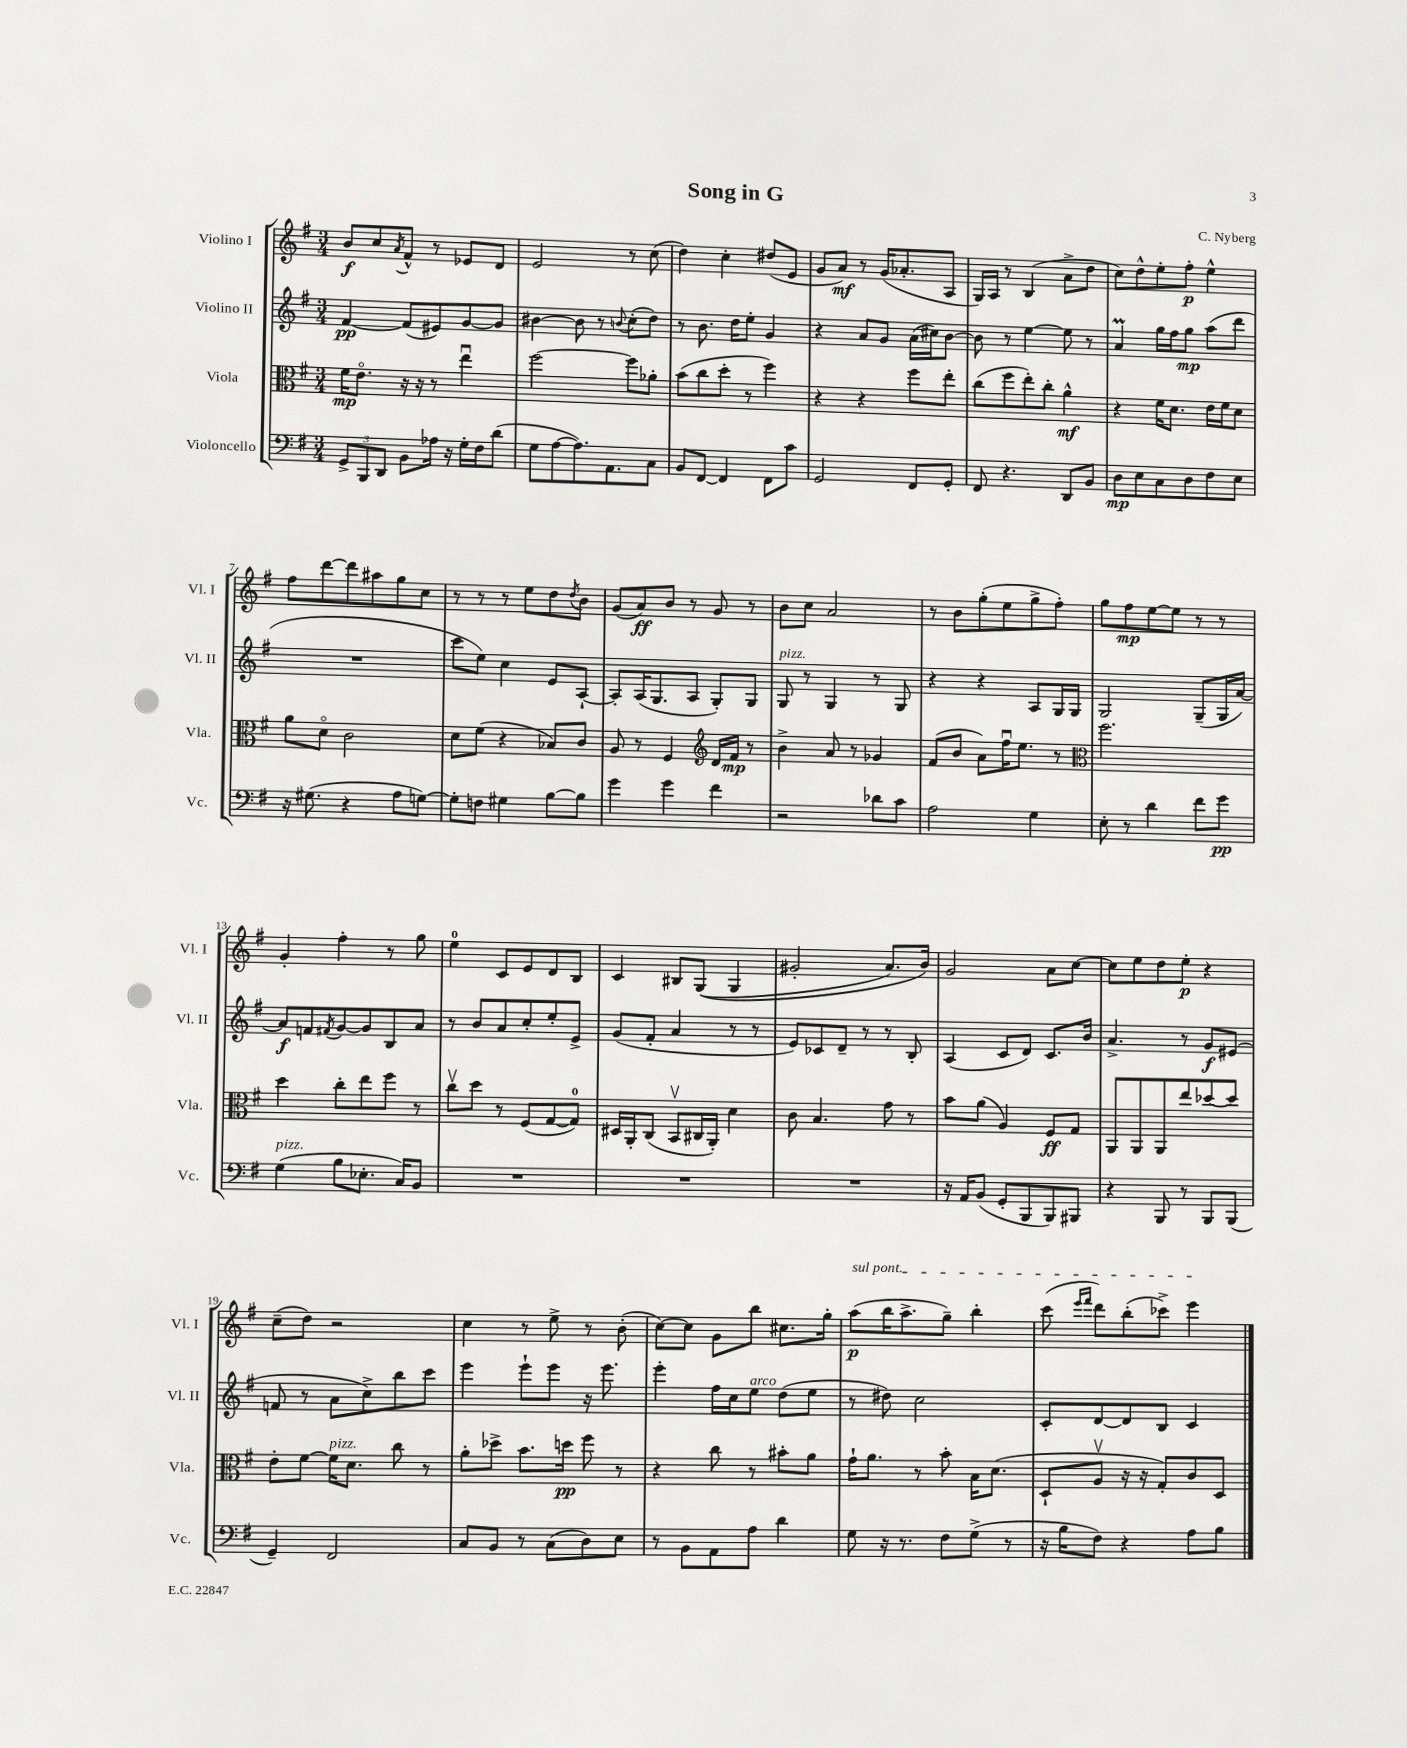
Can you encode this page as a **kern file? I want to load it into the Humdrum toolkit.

**kern	**kern	**kern	**kern
*staff4	*staff3	*staff2	*staff1
*clefF4	*clefC3	*clefG2	*clefG2
*k[f#]	*k[f#]	*k[f#]	*k[f#]
*M3/4	*M3/4	*M3/4	*M3/4
12GG^	16f#	[4f#	8b
.	8.eo	.	.
12BBB	.	.	.
.	.	.	8cc
12DD	.	.	.
.	.	.	8qa
8BB	16r	(8f#]	8f#^^
.	16r	.	.
16A-	8r	8e#)	8r
16r	.	.	.
16G'	4eeu	[8g	8e-
16F#	.	.	.
(8d	.	8g]	8d
=	=	=	=
8G	[2ff#	[4b#	2e
[8A	.	.	.
8.A])	.	8b#]	.
.	.	8r	.
8.AA	.	.	.
.	.	8qqb	.
.	8ff#]	(8cc'	8r
8C	8a-'	8dd)	(8cc
=	=	=	=
8BB	(8b	8r	4dd)
[8FF#	8cc	8.b	.
4FF#]	8dd'	.	4cc'
.	.	16dd	.
.	8r	8ee'	.
8FF#	4ff#)	4g	(8dd#
8c	.	.	8e
=	=	=	=
2GG	4r	4r	8g
.	.	.	8a)
.	4r	8a	8r
.	.	8g	(16g
.	.	.	8.a-'
8FF#	8ff#	(16a	.
.	.	16cc#)	.
8GG'	8ee'	[8b	8A
=	=	=	=
8FF#	(8cc	8b]	16G)
.	.	.	16A
4.r	8ff#	8r	8r
.	8ee')	[4ee	(4B
.	8cc'	.	.
8DD	4a^^	8ee]	8a^
8BB	.	8r	8dd
=	=	=	=
8D	4r	4a	8cc)
8E	.	.	8dd^^
8C	16f#	16gg	8ee'
.	8.d	16ff#	.
8D	.	8gg	8ff#'
8F#	16e	(8aa	4ee^^
.	16f#	.	.
8E	8d	8ddd	.
=	=	=	=
16r	8a	2.r	8ff#
(8.G#	.	.	.
.	8do	.	[8ddd
4r	2c	.	8ddd]
.	.	.	8aa#
8A	.	.	8gg
[8G)	.	.	8cc
=	=	=	=
8G']	8d	8ccc	8r
8F	(8f#	8ee)	8r
4G#	4r	4cc	8r
.	.	.	8ee
[8B	8B-)	8e	8dd
.	.	.	8qdd
8B]	8c	[8A`	8b
=	=	=	=
4g	8A	8A']	(8g
.	8r	(16A	8a)
.	.	8.G	.
4g	4F#	.	8b
.	.	8A	8r
*	*clefG2	*	*
4f#	16d	8G')	8g
.	16f#	.	.
.	8r	8G	8r
=	=	=	=
2r	4b^	8G	8b
.	.	8r	8cc
.	8a	4G	2a
.	8r	.	.
8d-	4g-	8r	.
8c	.	8G	.
=	=	=	=
2A	(8f#	4r	8r
.	8b	.	8b
.	8a)	4r	(8gg'
.	16ff#u	.	8ee
.	8.ee	.	.
4G	.	8A	8gg^
.	8r	16G	8ff#')
.	.	16G	.
=	=	=	=
*	*clefC3	*	*
8E'	2.ff#	2G	8gg
8r	.	.	8ff#
4d	.	.	[8ee
.	.	.	8ee]
8f#	.	(8G~	8r
8g	.	16G	8r
.	.	[16a)	.
=	=	=	=
(4G	4dd	8a]	4g'
.	.	8f	.
.	.	8qf#	.
8B	8cc'	[8g	4ff#'
8.E-'	8ee	8g]	.
.	8ff#	8B	8r
16C)	.	.	.
8BB	8r	8a	8gg
=	=	=	=
2.r	8ccv	8r	4ee
.	8dd	8b	.
.	8r	8a	8c
.	(8F#	8cc'	8e
.	[8G	8ee'	8d
.	8G])	8e^	8B
=	=	=	=
2.r	16D#	(8g	4c
.	16AA'	.	.
.	(8C	8f#'	.
.	8BBv	4a	8B#
.	16C#	.	&((8G
.	16AA')	.	.
.	4d	8r	4G
.	.	8r	.
=	=	=	=
2.r	8c	8e)	2g#'
.	4.B	8c-	.
.	.	8d~	.
.	.	8r	.
.	8g	8r	8.a)
.	8r	8B'	.
.	.	.	16b&)
=	=	=	=
16r	8b	(4A	2g
16AA	.	.	.
(8BB	(8a	.	.
8GG'	4A)	8c	.
8BBB	.	8d)	.
8BBB)	8F#	8.c	8a
8BBB#	8G	.	[8cc
.	.	16b	.
=	=	=	=
4r	8AA	4.a^	8cc]
.	8AA	.	8ee
8BBB	8AA	.	8dd
8r	8ee	8r	8ee'
8BBB	[8dd-	8g	4r
(8BBB	8dd-]	(8e#	.
=	=	=	=
4GG~)	8e'	8f	(8cc~
.	[8f#	8r	8dd)
2FF#	16f#]	8a	2r
.	8.d	.	.
.	.	8cc^)	.
.	8cc	8bb	.
.	8r	8ccc	.
=	=	=	=
8C	8a'	4eee	4cc
8BB	8dd-^	.	.
8r	8.b	8eee`	8r
(8C	.	8eee	8ee^
.	16dd	.	.
8D)	8ff#	16r	8r
.	.	8.eee	.
8E	8r	.	(8b'
=	=	=	=
8r	4r	4eee'	[8cc)
8BB	.	.	8cc]
8AA	8cc	16ff#	8g
.	.	16cc	.
8A	8r	8ee	8bb
4d	8b#'	(8dd	8.cc#
.	8a	8ee	.
.	.	.	16gg'
=	=	=	=
8G	16g`	8r	(8aa
.	8.a	.	.
16r	.	8dd#)	16bb
8.r	.	.	8.aa^
.	8r	2cc	.
8F#	8b'	.	8gg~)
(8G^	16B	.	4bb'
.	(8.d	.	.
8r	.	.	.
=	=	=	=
16r	8D`	8c'	(8ccc
16B	.	.	.
.	.	.	16qqeee
.	.	.	16qqfff#
8F#)	8Av	[8d	8ddd)
4r	16r	8d]	(8bb'
.	16r	.	.
.	8G')	8B	8ccc-^)
8A	8c	4c	4eee
8B	8D	.	.
==	==	==	==
*-	*-	*-	*-
